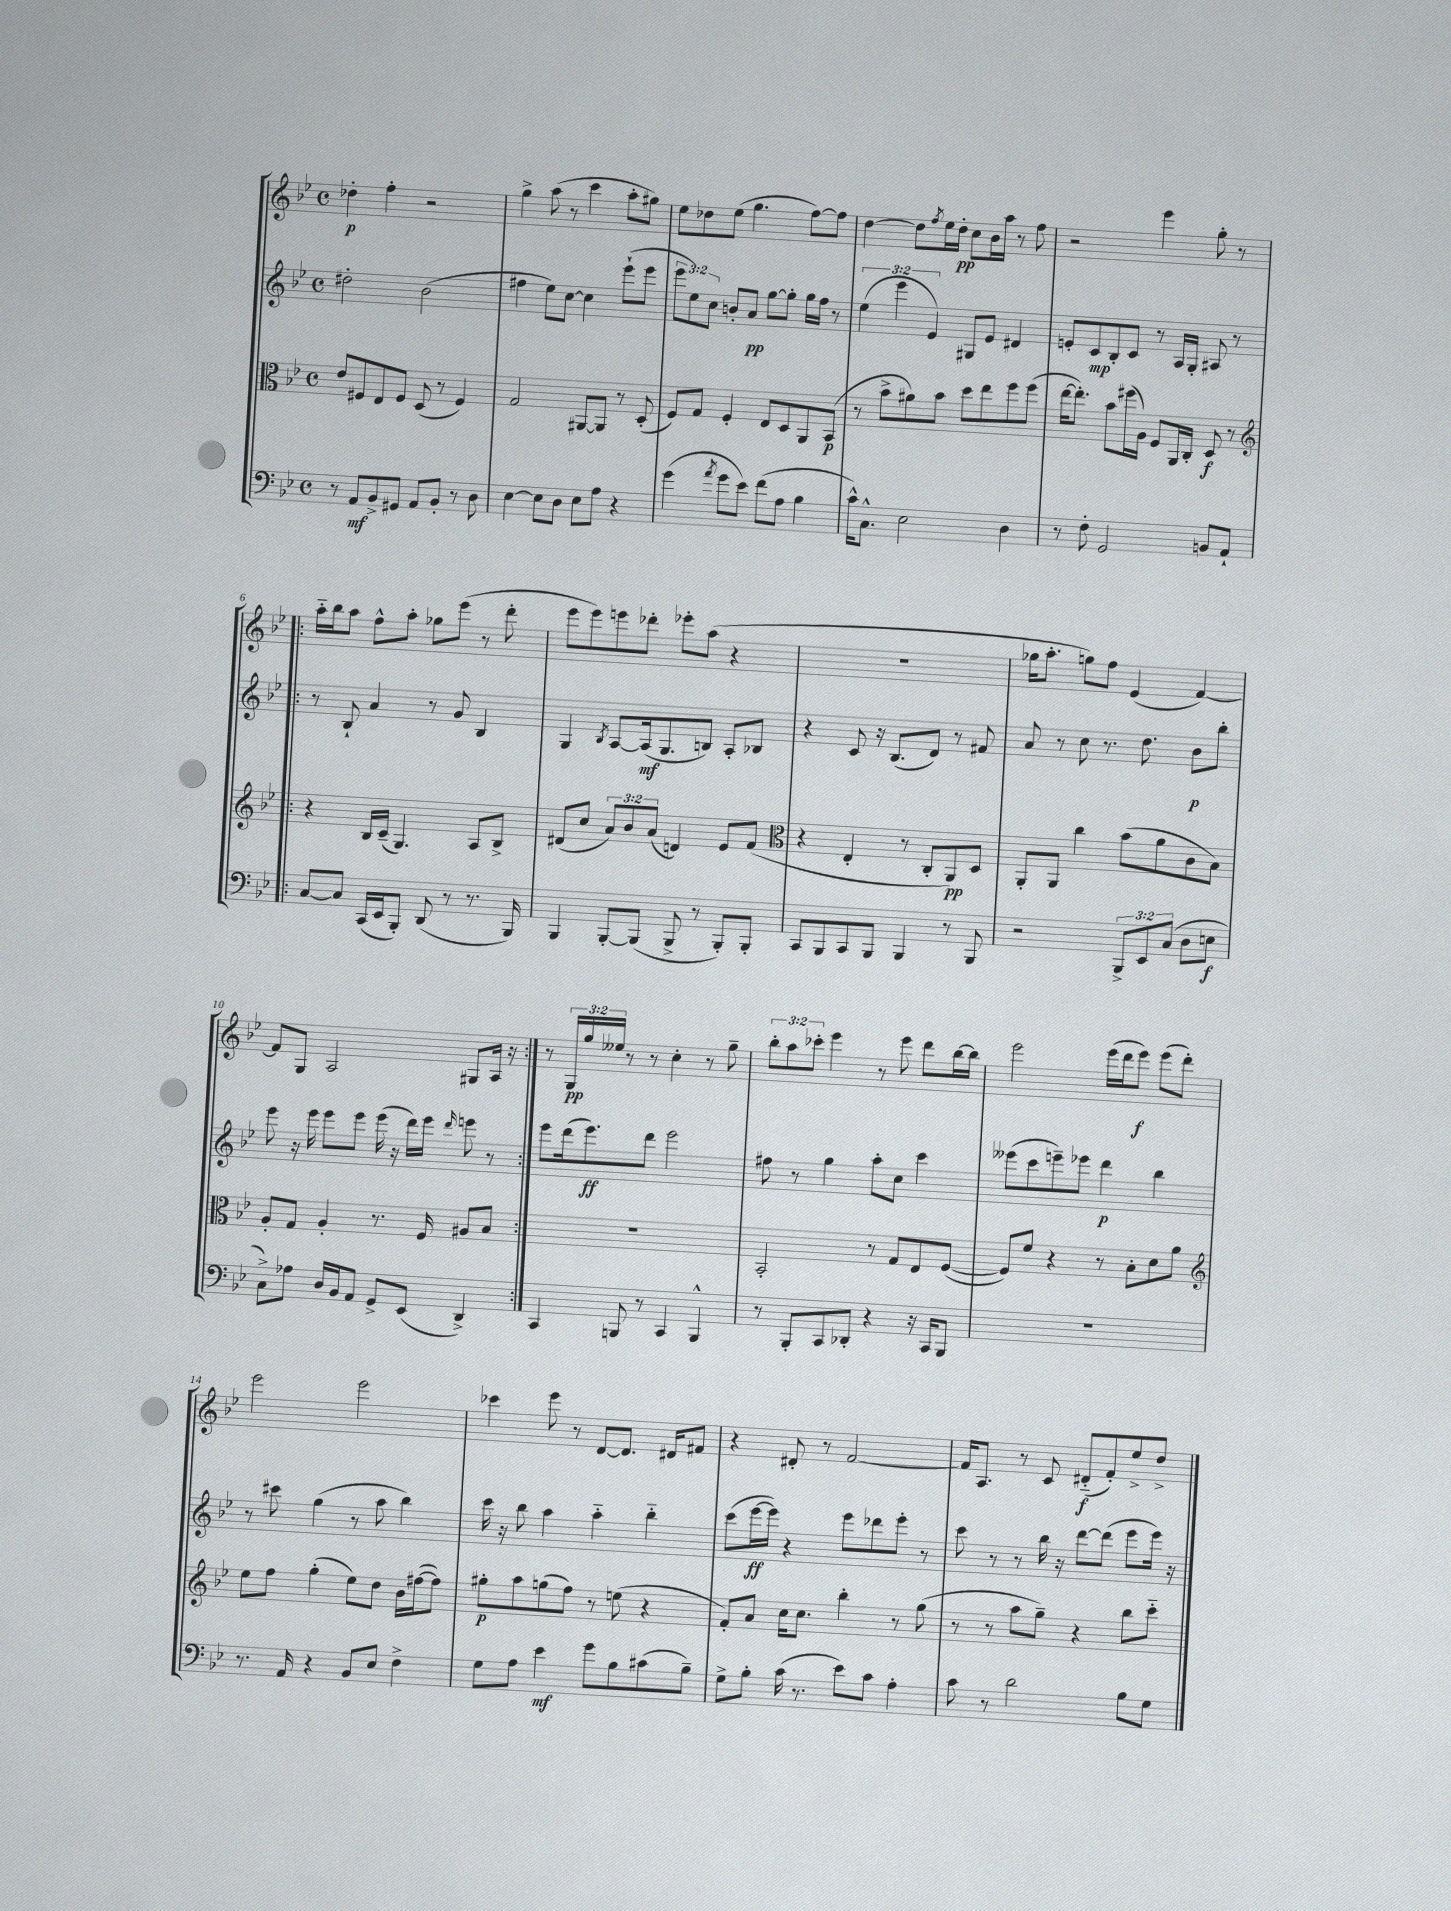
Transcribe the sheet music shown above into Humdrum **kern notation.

**kern	**kern	**kern	**kern
*staff4	*staff3	*staff2	*staff1
*clefF4	*clefC3	*clefG2	*clefG2
*k[b-e-]	*k[b-e-]	*k[b-e-]	*k[b-e-]
*M4/4	*M4/4	*M4/4	*M4/4
*met(c)	*met(c)	*met(c)	*met(c)
8r	8e-/L	2dd#'\	4dd-'\
8AA/L	8F#/	.	.
8BB-^/	8E-/	.	4ff'\
8GG#/J	8F#/J	.	.
8AA/L	(8D/	(2b-\	2r
8BB-'/J	8r	.	.
8r	4F#/)	.	.
8D\	.	.	.
=	=	=	=
[4E-\	2G/	4ff#\	4gg^\
8E-\]L	.	8ee-\L)	(8aa\
8D\J	.	[8cc\J	8r
8E-\L	[8AA#/L	4cc\]	4ccc\
8A\J	8AA#/]J	.	.
4r	8r	(8eee-`\L	8aa'\L
.	(8D'/	8eee-\J	8gg#\J)
=	=	=	=
(4g\	8F/L)	12eee-\L	8ee-\L
.	.	12ee-\)	.
.	8G/J	.	8dd-\
.	.	12cc\J	.
8qa/	.	.	.
8g\L	4F'/	8b'/L	(8ee-\J
8e-\J)	.	8a/J	4.gg\
(8f\L	8E-/L	[8gg\L	.
8A\J	8D/	8gg'\]J	.
4B-\	8AA/	16gg\LL	[8ff\L)
.	.	16ff\JJ	.
.	(8BB-/J	8r	8ff\]J
=	=	=	=
16c^^\LK)	8r	(6ee-\	[4dd\
8.C^^\J	.	.	.
.	8b-^\L	.	.
.	.	6eee-\	.
2E-\	8a#\)	.	8dd\]L
.	.	6e-/)	.
.	.	.	8qff/
.	8b-\J	.	16ee-\L
.	.	.	16dd'\JJ
.	8dd\L	8G#/L	8cc\L
.	8ee-\	8e-/J	16b-\L
.	.	.	16aa\JJ
4D\	8ff\	4d#/	8r
.	(8ff\J	.	8ff\
=	=	=	=
8r	[16ee-\LK	8e'/L	2r
.	8.ee-'\]J)	.	.
8F'\	.	8c/	.
2GG/	8b-\L	8B-'/	.
.	(16ff#\L	8c/J	.
.	16A\JJ)	.	.
.	8F/L	8r	4eee-\
.	16AA/L	16A/LL	.
.	16C'/JJ	16G'/JJ	.
8BB/L	8D/	8A#/	8gg'\
8AA`/J	8r	8r	8r
=!|:	=!|:	=!|:	=!|:
*	*clefG2	*	*
[8C/L	4r	8r	16aa'~\LL
.	.	.	16bb-\J
8C/]J	.	8B-`/	8aa\J
(16CC/LL	16B-/LL	4a/	8ff^^\L
16EE-/J	(16c~/JJ	.	.
8BBB-'/J)	4.G/)	.	8aa'\J
(8DD/	.	8r	8gg-\L
8r	.	8g/	(8eee-\J
8.r	8A/L	4B-/	8r
.	8B-^/J	.	8ddd'\
16BBB-/)	.	.	.
=	=	=	=
4BBB-/	(8d#/L	4G/	8eee-\L
.	8cc/J	.	8eee-\)
.	.	8qB-/	.
[8BBB-'/L	12a/L)	[8A/L	8eee\
.	12b-/	.	.
(8BBB-/]J	.	(16A/]k	8ddd-'\J
.	(12a/J	.	.
.	.	8.G/	.
8BBB-^/	4d/)	.	8eee-'\L
8r	.	8B/J)	(8aa\J
8BBB-'/L)	8e-/L	8A'/L	4r
8BBB-'/J	(8f/J	8B-/J	.
=	=	=	=
*	*clefC3	*	*
8CC/L	4r	4r	1r
8BBB-/	.	.	.
8CC/	4E-'/	8c/	.
8BBB-/J	.	16r	.
.	.	(8.B-/L	.
4BBB-/	8r	.	.
.	8C'/L	8d/J)	.
8r	8AA/)	8r	.
8BBB-/	8D/J	8f#/	.
=	=	=	=
2r	8AA'/L	8a/	16gg-\LK
.	.	.	8.aa'\J
.	8AA/J	8r	.
.	4cc\	8cc\	8gg\L)
.	.	8.r	8ff\J
12BBB-^/L	(8b-\L	.	(4e-/
.	.	8.dd\	.
12EE-/	.	.	.
.	8a\	.	.
(12C/J	.	.	.
8D\L	8c\	8b-\L	[4f/)
8E\J	8B-\J)	8bb-'\J	.
=	=	=	=
8C^\L)	8A'/L	8eee-\	8f/]L
8A-\J	8G/J	16r	8G/J
.	.	16eee-\	.
16D/LL	4A'/	8eee-\L	2A/
16BB-/J	.	.	.
8AA/J	.	8eee-\J	.
8GG^/L	8.r	(16eee-\	.
.	.	16r	.
(8EE-/J	.	16ddd\LL)	.
.	16F/	16eee-\JJ	.
.	.	16qqddd/	.
4DD^/)	8A#/L	8eee\	8G#/L
.	8B-/J	8r	16A/Jk
.	.	.	16r
=:|!	=:|!	=:|!	=:|!
4CC/	1r	8eee-\L	8r
.	.	(16ddd\k	24G/LL
.	.	.	24gg/
.	.	8.eee-\)	.
.	.	.	24ee--/JJ
8BBB/	.	.	8r
8r	.	8ddd\J	8r
4CC/	.	2eee-\	4cc'\
4BBB^^/	.	.	8r
.	.	.	8gg~\
=	=	=	=
8r	2BB-'/	8ff#\	12bb-'\L
.	.	.	12aa\
8BBB-'/L	.	8r	.
.	.	.	12ccc-'\J
8CC/	.	4gg\	4eee-\
8DD-'/J	.	.	.
4r	8r	8aa'\L	8r
.	8G/L	8cc\J	8eee-\
16r	8E-/	4ccc\	8ddd\L
16CC/LK	.	.	.
8BBB-/J	([8F/J	.	[16bb-\L
.	.	.	16bb-\]JJ
=	=	=	=
1r	8F/]L)	(8eee--\L	2eee-\
.	8f/J	8ccc\	.
.	4r	8eee~\)	.
.	.	8eee-\J	.
.	8r	4ddd\	(16eee-\LL
.	.	.	16ddd\J
.	8B-'\L	.	8eee-\J)
.	8d\	4bb-\	(8eee-\L
.	8a\J	.	8ddd'\J)
=	=	=	=
*	*clefG2	*	*
8.r	8ee-\L	8r	2eee-\
.	8ff\J	8ccc#\	.
16AA/	.	.	.
4r	(4gg'\	(4gg\	.
8BB-/L	8ee-\L)	8r	2eee-\
8E-/J	8dd\J	8aa\	.
4F^\	16b-\LL	4bb-\)	.
.	([16ff#\J	.	.
.	8ff#\]J)	.	.
=	=	=	=
8G\L	8gg#'\L	16ccc\	4ccc-\
.	.	16r	.
8A\J	8aa\	8bb-\	.
4e-\	(8gg\	4aa\	8eee-\
.	8ff\J)	.	8r
8g\L	8r	4aa'~\	[8d/L
8B-\	(8ee\	.	8.d/]J
(8c#\	4r	4bb-'~\	.
.	.	.	16d#/LK
8B-~\J)	.	.	8f#/J
=	=	=	=
8G^\L	8f'/L)	(8ccc\L	4r
8B-'\J	8a/J	[16eee-\L	.
.	.	16eee-\]JJ)	.
(16c\	16cc\LK	4r	8d#'/
8.r	8.cc\J	.	.
.	.	.	8r
8e-\L)	4bb-'\	8eee-\L	[2f/
8c\J	.	8ddd-\	.
4A'\	8r	8eee-'\J	.
.	(8gg\	8r	.
=	=	=	=
8c\	8r	8ccc\	16f/]LK
.	.	.	8.A/J
8r	8r	8r	.
2d\	8aa\L	8r	8r
.	8gg~\J)	16bb-\	8c/
.	.	16r	.
.	4r	[8ddd\L	(8d#'~/L
.	.	(8ddd\]J	8f'/)
8B-\L	8bb-\L	8eee-\L	8ee-^/
8G\J	8ccc'~\J	16eee-\Jk)	8dd^/J
.	.	16r	.
==	==	==	==
*-	*-	*-	*-
